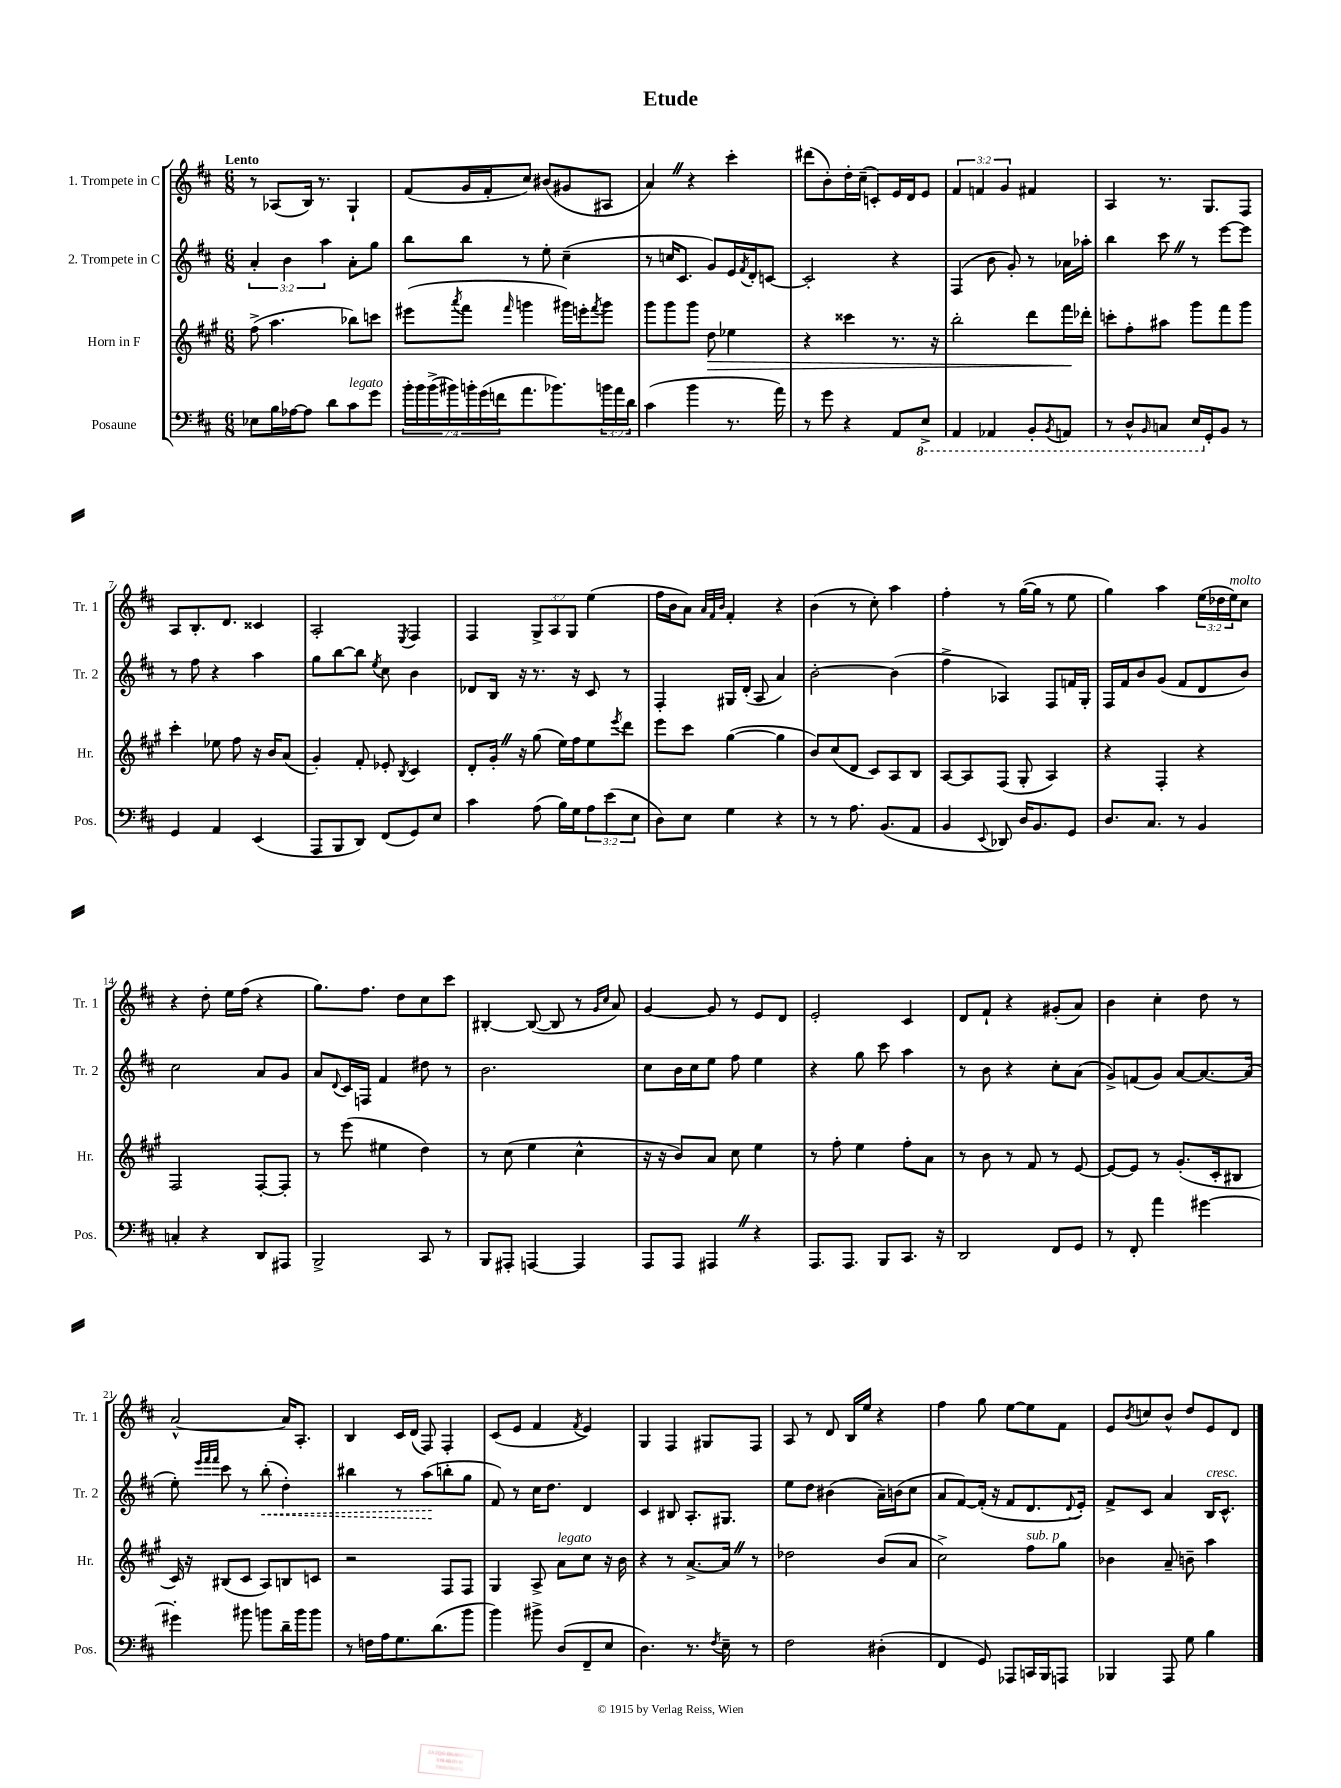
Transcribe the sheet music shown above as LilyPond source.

\header { title = "Etude" }
<<
\new StaffGroup <<
\new Staff = "s0" \with { instrumentName = "1. Trompete in C" shortInstrumentName = "Tr. 1" } {
    \clef treble \key d \major \numericTimeSignature \time 6/8 \override Staff.TupletNumber.text = #tuplet-number::calc-fraction-text \tempo "Lento"
    r8 aes8( b16) r8. g4-! |
    fis'8( g'16 fis'16-. cis''8) bis'8( gis'8 ais8 |
    a'4) \once \override BreathingSign.text = \markup { \musicglyph "scripts.caesura.straight" } \breathe r4 cis'''4-. |
    dis'''8( b'8-.) d''16-. cis''16--( c'8-.) e'16 d'16 e'8 |
    \tuplet 3/2 { fis'4 f'4 g'4 } fis'4 |
    a4 r8. g8. fis8 |
    a8 b8.-. d'8. cisis'4 |
    a2-. \acciaccatura { e8 } fis4 |
    fis4 \tuplet 3/2 { g8-> a8 g8 } e''4( |
    fis''16 b'16 a'8) \grace { a'32 fis'32 b'32 } fis'4-. r4 |
    b'4( r8 cis''8-.) a''4 |
    fis''4-. r8 g''16~( g''16 r8 e''8 |
    g''4) a''4 \tuplet 3/2 { e''16( des''16 e''16^\markup { \italic "molto" }) } cis''8 |
    r4 d''8-. e''16 fis''16( r4 |
    g''8.) fis''8. d''8 cis''8 cis'''8 |
    bis4~-. bis8~( bis8 r8 \grace { g'16 cis''16 } a'8) |
    g'4~ g'8 r8 e'8 d'8 |
    e'2-. cis'4 |
    d'8 fis'8-! r4 gis'8-.( a'8) |
    b'4 cis''4-. d''8 r8 |
    a'2~-^ a'16 a8.-. |
    b4 cis'16 d'16( fis8) fis4-. |
    cis'8( e'8 fis'4 \acciaccatura { fis'8 } e'4) |
    g4 fis4 gis8 fis8 |
    a8 r8 d'8 b16 e''16 r4 |
    fis''4 g''8 e''8~ e''8 fis'8 |
    e'8 \acciaccatura { b'8 } c''8 b'8-^ d''8 e'8 d'8 \bar "|." |
}
\new Staff = "s1" \with { instrumentName = "2. Trompete in C" shortInstrumentName = "Tr. 2" } {
    \clef treble \key d \major \numericTimeSignature \time 6/8 \override Staff.TupletNumber.text = #tuplet-number::calc-fraction-text
    \tuplet 3/2 { a'4-. b'4 a''4 } a'8-. g''8 |
    b''8 b''8 r8 e''8-. cis''4--( |
    r8 c''16 cis'8. g'8) e'16 \acciaccatura { fis'8 } d'16-. c'8~ |
    c'2-. r4 |
    fis4( b'8 g'8-.) r8 aes'16 aes''16-. |
    b''4 cis'''8 \once \override BreathingSign.text = \markup { \musicglyph "scripts.caesura.straight" } \breathe r8 e'''8~ e'''8 |
    r8 fis''8 r4 a''4 |
    g''8 b''8~ b''8 \acciaccatura { e''8 } cis''8 b'4 |
    des'8 b16 r16 r8. r16 cis'8 r8 |
    fis4-. gis16 d'16-.( a8 a'4) |
    b'2~-. b'4( |
    fis''4-> aes4) fis8 f'16 g16-. |
    fis16 fis'16 b'8 g'8( fis'8 d'8 b'8) |
    cis''2 a'8 g'8 |
    a'8 \appoggiatura { d'8 } cis'16 f16 fis'4 dis''8 r8 |
    b'2. |
    cis''8 b'16 cis''16 e''8 fis''8 e''4 |
    r4 g''8 cis'''8 a''4 |
    r8 b'8 r4 cis''8-. a'8( |
    g'8->) f'8( g'8) a'8~ a'8.~ a'16( |
    e''8-.) \grace { e'''32 fis'''32 fis'''32 } cis'''8 r8 \once \override Hairpin.style = #'dashed-line b''8-.\<( d''4-.) |
    bis''4 r8 a''8\!( b''8-. g''8 |
    fis'8) r8 cis''16 d''8. d'4 |
    cis'4 bis8 a8.-. gis8. |
    e''8 d''8 bis'4( a'16--) b'16( cis''8 |
    a'8 fis'8~) fis'16-.( r16 fis'8 d'8. \appoggiatura { d'8 } e'16-.) |
    fis'8-> cis'8 a'4 b16^\markup { \italic "cresc." } cis'8.-^ \bar "|." |
}
\new Staff = "s2" \with { instrumentName = "Horn in F" shortInstrumentName = "Hr." } {
    \clef treble \key a \major \numericTimeSignature \time 6/8
    fis''8->( a''4. bes''8) c'''8 |
    eis'''8( \acciaccatura { a'''8 } fis'''8 \grace { fis'''16 } g'''4 gis'''16) e'''16-. \acciaccatura { fis'''8 } gis'''8 |
    gis'''8 gis'''8 gis'''8 d''8\> ees''4 |
    r4 cisis'''4 r8. r16 |
    b''2-. d'''8 fis'''16\! des'''16-. |
    c'''8-. fis''8-. ais''8 gis'''8 fis'''8 gis'''8 |
    cis'''4-. ees''8 fis''8 r16 b'16 a'8( |
    gis'4-.) fis'8-. ees'8-. \acciaccatura { b8 } cis'4 |
    d'8-. gis'16-. \once \override BreathingSign.text = \markup { \musicglyph "scripts.caesura.straight" } \breathe r16 gis''8( e''16) fis''16 e''8 \acciaccatura { e'''8 } d'''8 |
    e'''8 cis'''8 gis''4~( gis''4 |
    b'8) cis''8( d'8 cis'8) a8 b8 |
    a8~ a8 fis8( gis8-. a4) |
    r4 fis4-. r4 |
    fis2 fis8~-. fis8-. |
    r8 e'''8( eis''4 d''4) |
    r8 cis''8( e''4 cis''4-^ |
    r16 r16 b'8) a'8 cis''8 e''4 |
    r8 fis''8-. e''4 fis''8-. a'8 |
    r8 b'8 r8 fis'8 r8 e'8~ |
    e'8~ e'8 r8 gis'8.-.( cis'16-. bis8 |
    cis'16) r16 bis8( cis'8 a8) b8 c'8 |
    r2 fis8 fis8 |
    gis4 a8-> a'8^\markup { \italic "legato" } cis''8 r16 b'16 |
    r4 r8 a'8.~-> a'16 \once \override BreathingSign.text = \markup { \musicglyph "scripts.caesura.straight" } \breathe r8 |
    des''2 b'8( a'8 |
    cis''2->) fis''8^\markup { \italic "sub. p" } gis''8 |
    bes'4 a'8-- b'8-- a''4 \bar "|." |
}
\new Staff = "s3" \with { instrumentName = "Posaune" shortInstrumentName = "Pos." } {
    \clef bass \key d \major \numericTimeSignature \time 6/8 \override Staff.TupletNumber.text = #tuplet-number::calc-fraction-text
    ees8 b16 aes16~ aes8 d'8 cis'8^\markup { \italic "legato" } g'8 |
    \tuplet 7/4 { b'16-. b'16 b'16->( bis'16) b'16-. g'16( f'16 } a'8. bes'8.) \tuplet 3/2 { b'16 a'16 d'16 } |
    cis'4( b'4 r8. a'16) |
    r8 g'8 r4 a,8 \ottava #-1 e,8-> |
    a,,4 aes,,4 b,,8-. \acciaccatura { b,,8 } a,,8 |
    r8 d,8-^ \grace { b,,16 } c,8 e,16 \ottava #0 g,16-. b,8 r8 |
    g,4 a,4 e,4( |
    a,,8 b,,8 d,8) fis,8( g,8) e8 |
    cis'4 a8( b16) g16 \tuplet 3/2 { a8 e'8( e8 } |
    d8) e8 g4 r4 |
    r8 r8 a8. b,8.( a,8 |
    b,4 \appoggiatura { e,8 } des,8) d16 b,8. g,8 |
    d8. cis8. r8 b,4 |
    c4-. r4 d,8 ais,,8 |
    b,,2-> cis,8 r8 |
    b,,8 ais,,8-. a,,4~ a,,4 |
    a,,8 a,,8 ais,,4 \once \override BreathingSign.text = \markup { \musicglyph "scripts.caesura.straight" } \breathe r4 |
    a,,8. a,,8. b,,8 cis,8. r16 |
    d,2 fis,8 g,8 |
    r8 fis,8-. a'4 gis'4~ |
    gis'4-. bis'8 b'8 d'16-- b'16 b'8 |
    r8 f16 a16 g8. d'8.( b'8 |
    b'4) bis'8-> d8( fis,8-- e8 |
    d4.) r8. \acciaccatura { fis8 } e16-- r8 |
    fis2 dis4-.( |
    fis,4 g,8) aes,,8 c,16 b,,16 a,,8 |
    bes,,4 a,,8 g8 b4 \bar "|." |
}
>>
>>
